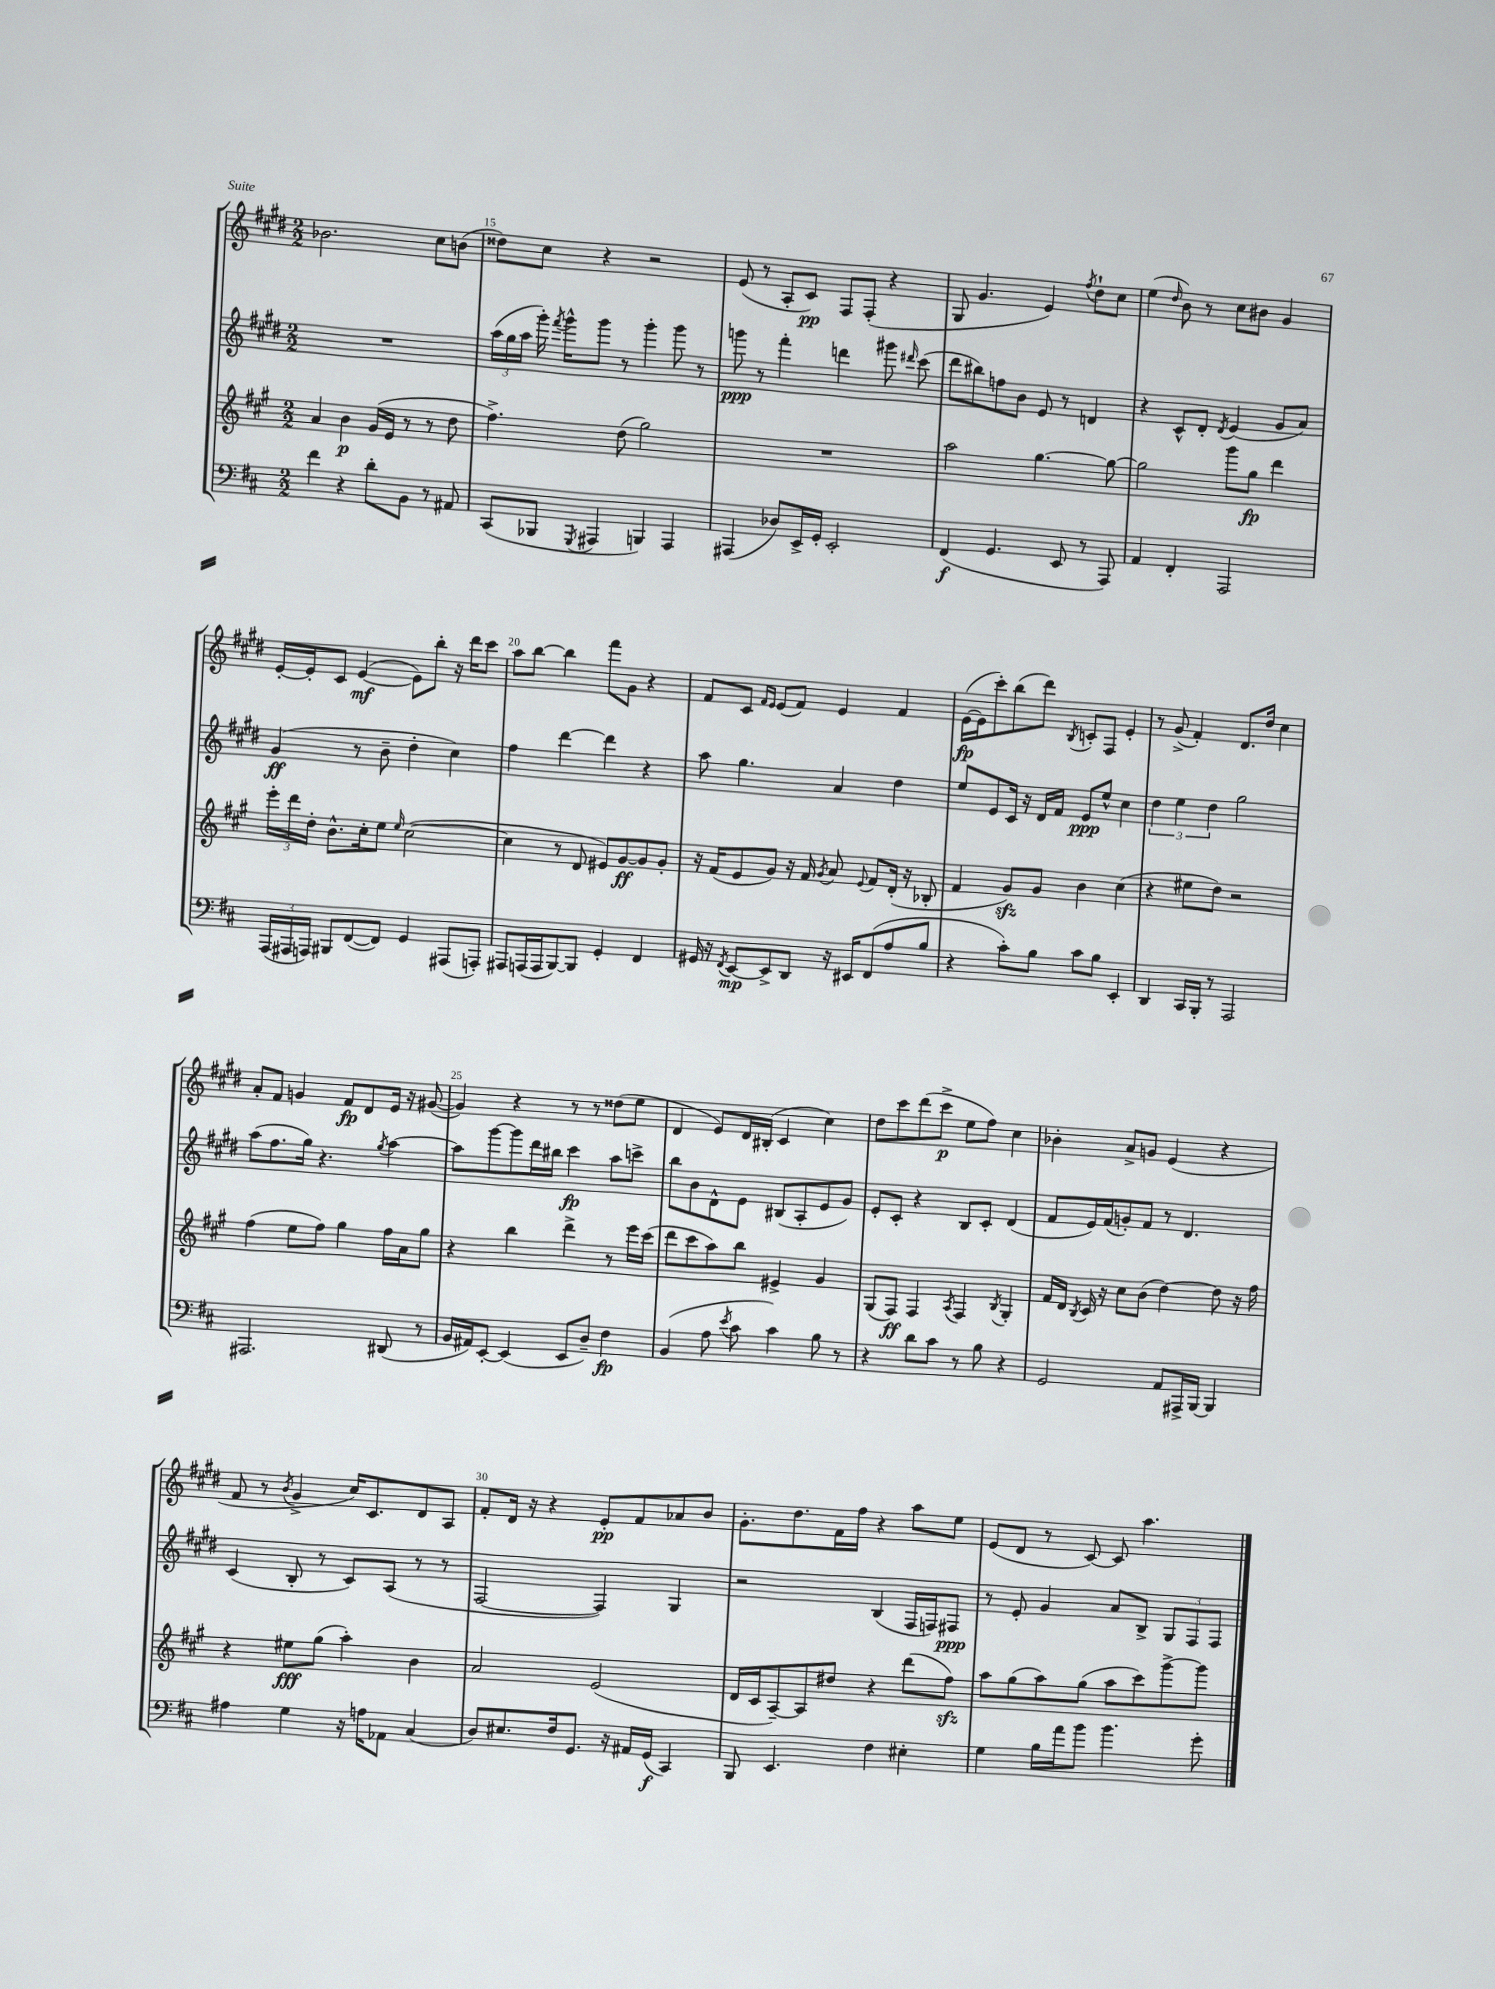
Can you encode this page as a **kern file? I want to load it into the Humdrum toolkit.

**kern	**kern	**kern	**kern
*staff4	*staff3	*staff2	*staff1
*clefF4	*clefG2	*clefG2	*clefG2
*k[f#c#]	*k[f#c#g#]	*k[f#c#g#d#]	*k[f#c#g#d#]
*M2/2	*M2/2	*M2/2	*M2/2
4f#	4a	1r	2.b-
4r	4b	.	.
8d'	(16g#	.	.
.	16e	.	.
8BB	8r	.	.
8r	8r	.	8cc#
8AA#	8dd	.	(8b
=	=	=	=
(8CC#	4.ff#^)	(24aa	8dd##)
.	.	24gg#	.
.	.	24aa	.
8BBB-	.	16ggg#')	8cc#
.	.	8qfff#	.
.	.	16ggg#^^	.
8qGGG	.	.	.
4AAA#	.	8ggg#	4r
.	(8dd	8r	.
4BBB)	2gg#)	4ggg#'	2r
4AAA#	.	8ggg#	.
.	.	8r	.
=	=	=	=
(4AAA#	1r	8ggg	(8e
.	.	8r	8r
8D-)	.	4fff#'	8A'
16EE^	.	.	8c#)
16GG'	.	.	.
2EE'	.	4ddd	8F#
.	.	.	(8F#'
.	.	8ggg#	4r
.	.	16qqddd#	.
.	.	(8ccc#	.
=	=	=	=
(4FF#	2aa	8ddd#	8G#
.	.	8bb#)	4.g#
4.GG	.	8ff	.
.	.	8b	.
.	[4.gg#	8e	4e)
8EE	.	8r	.
.	.	.	8qff#
8r	.	4d	8dd#`
8AAA)	8gg#_	.	8cc#
=	=	=	=
4AA	2gg#]	4r	(4ee
.	.	.	16qqdd#
4FF#'	.	8c#^^	8b)
.	.	8d#'	8r
.	.	8qd#	.
2AAA	8ggg#	(4e	8cc#
.	8gg#	.	8b#
.	4ddd	8g#	4g#
.	.	8a)	.
=	=	=	=
(24AAA	24eee'	(4g#	[16e'
24AAA#	24ddd	.	.
.	.	.	16e']
24AAA)	24dd'	.	.
8BBB#	8.b^^	.	8c#
([8FF#	.	8r	([4e
.	16cc#'	.	.
8FF#])	8ee	8b~	.
.	16qqee	.	.
4GG	([2cc#	4dd#'	8e])
.	.	.	8bb'
(8AAA#	.	4cc#)	16r
.	.	.	16ddd#
8AAA')	.	.	8ccc#
=	=	=	=
8AAA#	4cc#]	4ff#	8aa
(16AAA	.	.	[8bb
16AAA	.	.	.
[8BBB)	8r	[4ddd#	4bb]
8BBB]	8d	.	.
4GG'	8e#)	4ddd#]	8fff#
.	[8g#	.	8g#
4FF#	8g#]	4r	4r
.	8g#'	.	.
=	=	=	=
16GG#	16r	8aa	8f#
16r	(16f#	.	.
8qFF#	.	.	.
[8EE	8e	4.gg#	8c#
.	.	.	16qqf#
.	.	.	16qqe
8EE^]	8g#)	.	(8e
8DD	16r	.	8f#)
.	16f#	.	.
.	8qg#	.	.
16r	8a	4a	4e
16EE#	.	.	.
.	8qqe	.	.
(8FF#	8f#	.	.
8A	(16d'	4dd#	4f#
.	16r	.	.
8B	8B-'	.	.
=	=	=	=
4r	4f#	8ee	([16e
.	.	.	16e]
.	.	8e	8ccc#')
8c#')	8g#)	16c#	(8bb
.	.	16r	.
8B	8g#	16d#	8ddd#)
.	.	16f#	.
.	.	.	8qB
8c#	4b	8e	8c'
8B	.	8ee^^	8F#
4EE'	(4cc#	4cc#	4e'
=	=	=	=
4DD	4r	6dd#	8r
.	.	.	(8g#^
.	.	6ee	.
16CC#	8ee#	.	4f#')
16BBB'	.	.	.
.	.	6dd#	.
8r	8dd)	.	.
2AAA	2r	2gg#	8.d#
.	.	.	16dd#
.	.	.	4cc#
=	=	=	=
2.AAA#	(4ff#	(8aa	8a'
.	.	8.ff#	8f#
.	8ee	.	4g
.	.	16gg#)	.
.	8ff#)	4.r	.
.	4gg#	.	8f#
.	.	.	8d#
.	.	8qgg#	.
(8DD#	16ff#	[4aa	16e
.	16a	.	16r
8r	8gg#	.	([8g#
=	=	=	=
16BB	4r	8aa]	4g#])
16AA#)	.	.	.
[8EE'	.	[8ggg#	.
(4EE]	4bb	8ggg#]	4r
.	.	16ddd#	.
.	.	16bb#	.
8EE	4ddd^	4ccc#	8r
8D~)	.	.	8r
4F#	8r	8aa	(8dd##
.	16eee	8ccc^	8ee
.	(16ccc#	.	.
=	=	=	=
(4BB	8ddd	8bb	4d#
.	8ccc#	8b	.
8A	8aa)	8d#^^	8e)
8qe	.	.	.
8c#	8bb	8e	16d#
.	.	.	(16B#'
4c#)	4e#^	(8B#	4c#
.	.	8A'	.
8B	4g#	8e	4cc#)
8r	.	8g#)	.
=	=	=	=
4r	(8G#	8e'	8dd#
.	8F#)	8c#'	8ccc#
8d	4F#	4r	(8ddd#
8c#	.	.	8ccc#^
.	8qA	.	.
8r	4F#	8B	8ee
8B	.	8c#'	8ff#)
.	8qB	.	.
4r	4G#'	(4d#	4cc#
=	=	=	=
2GG	16f#	8f#	4b-'
.	16d	.	.
.	8qB	.	.
.	16c#	16e)	.
.	16r	(16f#	.
.	8cc#	8g')	8a^
.	(8b	8f#	8g
8AA	[4dd)	8r	(4e
16AAA#^	.	4.d#	.
[16BBB	.	.	.
4BBB]	8dd]	.	4r
.	16r	.	.
.	16ff#	.	.
=	=	=	=
4A#	4r	(4c#	8f#
.	.	.	8r
.	.	.	8qb
4G	8ee#	8B'	4g#^
.	(8gg#	8r	.
16r	4aa')	8c#)	16cc#)
16A	.	.	8.c#
8AA-	.	(8A	.
(4C#	4b	8r	8d#
.	.	8r	8A
=	=	=	=
8D)	2a	[2F#	8f#'
8.E#	.	.	16d#
.	.	.	16r
.	.	.	4r
16F#	.	.	.
8.GG	.	.	.
.	(2e	4F#])	8e'
16r	.	.	.
16AA#	.	.	8f#
(16GG	.	.	.
4CC#)	.	4G#	8a-
.	.	.	8b
=	=	=	=
8BBB	16d	2r	8.g#'
.	16c#	.	.
4.EE	[8A~)	.	.
.	.	.	8.dd#
.	8A]	.	.
.	8dd#	.	16f#
.	.	.	16ff#
4F#	4r	(4B	4r
4E#'	(8ddd	16F#	8aa
.	.	16F)	.
.	8ff#)	8F#	8ee
=	=	=	=
4G	8aa	8r	(8e
.	(8gg#	8e'	8d#
16B	8aa)	4g#	8r
16a	.	.	.
8b	(8gg#	.	[8c#)
4.b	8aa	8a	8c#]
.	8ccc#)	8B^	4.aa
.	[8ggg#^	12G#	.
.	.	12F#	.
8g'	8ggg#]	.	.
.	.	12F#	.
==	==	==	==
*-	*-	*-	*-
